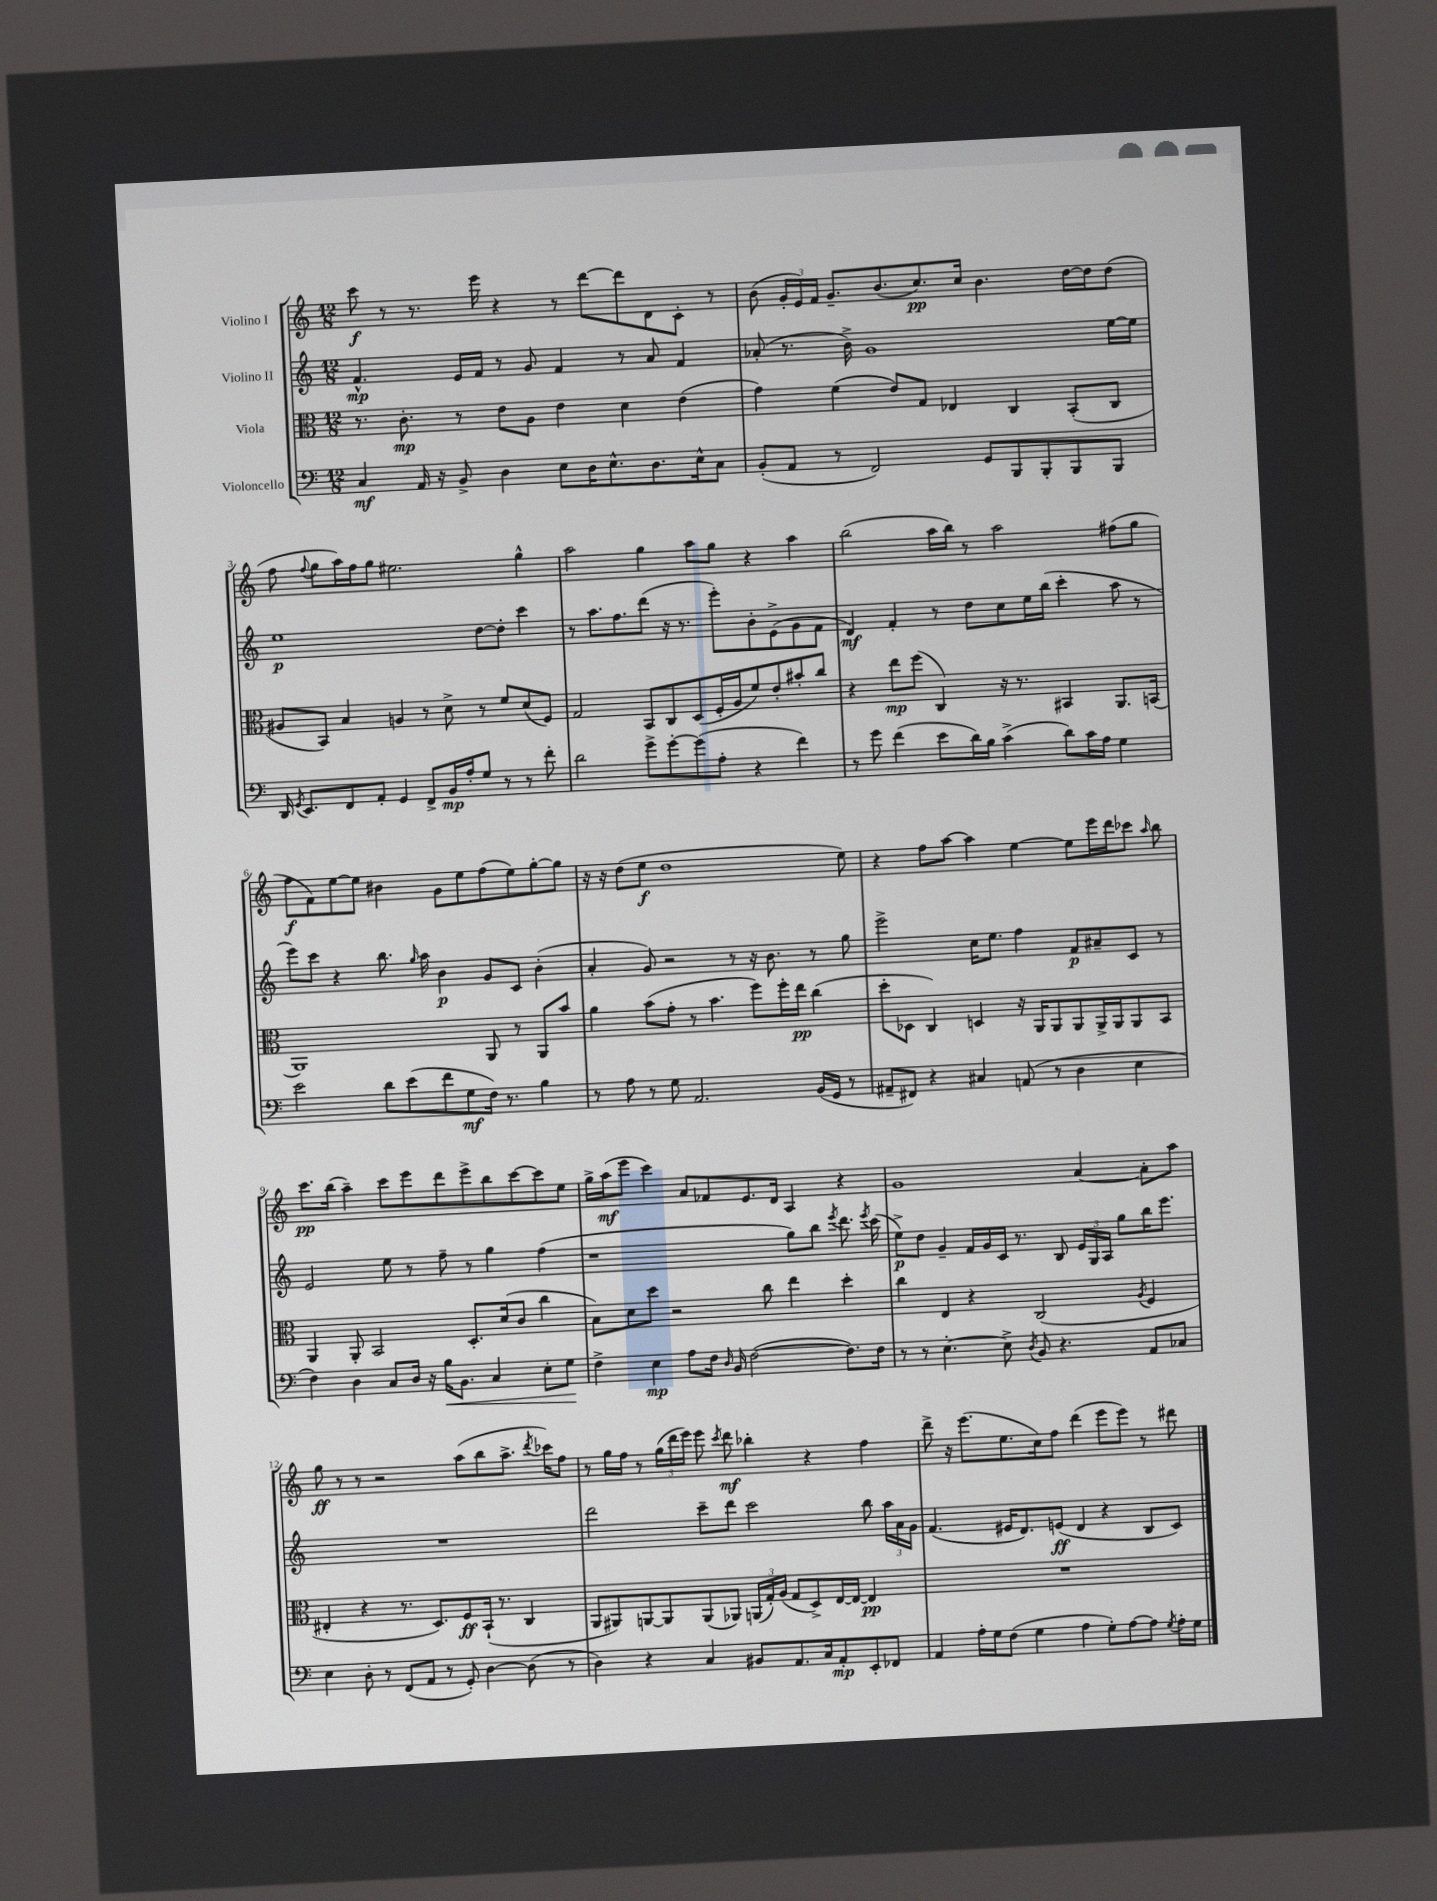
<<
\new StaffGroup <<
\new Staff = "s0" \with { instrumentName = "Violino I" } {
    \clef treble \key c \major \numericTimeSignature \time 12/8
    \autoBeamOff c'''8\f r8 r8. e'''16 r4 r8 d'''8[~ d'''8 d'8 c'8]-. r8 |
    b'8( \tuplet 3/2 { g'16[-. e'16) f'16] } g'8.[-- b'8.( c''8.\pp) c''16] b'4. d''16[~ d''16 d''8]( |
    f''8 \appoggiatura { f''8 } g''8[ a''16) f''16 g''8] eis''2. g''4-^ |
    a''2 g''4 a''8[ g''8] r4 a''4 |
    b''2( a''16[ b''16]) r8 a''2 fis''8[( g''8] |
    f''8[\f f'8) e''8~ e''8] bis'4 g'8[ e''8 f''8( e''8) g''8~-. g''8] |
    r16 r16 d''8[( e''8]\f d''1 e''8) |
    r4 f''8[ a''8]~ a''4 e''4~ e''8[ e'''16 d'''16 ces'''8] \grace { a''16 } b''8 |
    c'''8.[\pp b''16]( a''4--) c'''8[ e'''8 d'''8 e'''8-> b''8 c'''8~ c'''8 e''8] |
    g''16[-> a''16\mf( e'''8] c'''4) a'8[ fes'8 e'8. d'16] a4 r4 |
    g'1 a'4~ a'8[-. a''8] |
    g''8\ff r8 r8 r2 a''8[( b''8 a''8.]-> \acciaccatura { d'''8 } ces'''16[) f''8] |
    r8 g''16[ f''16] r8 \tuplet 3/2 { g''16[( d'''16 e'''16]) } e'''8 \acciaccatura { c'''8 } d'''8\mf bes''4-. r4 f''4 |
    d'''8-> r16 e'''8.[( e''8. c''16) f''8] d'''4( e'''8[ e'''8]) r8 dis'''8 \bar "|." |
}
\new Staff = "s1" \with { instrumentName = "Violino II" } {
    \clef treble \key c \major \numericTimeSignature \time 12/8
    \autoBeamOff f'4.-^\mp e'16[ f'16] r8 g'8 f'4 r8 a'8 f'4 |
    aes'8-.( r8. b'16->) g'1 e''16[~ e''16] |
    e''1\p d''8[~ d''8]-. c'''4 |
    r8 a''8.[ f''8. d'''8]( r16 r8. e'''8[-.) b'8-. e'8->( g'8 f'8] |
    d'4\mf) f'4-. r8 d''8[ c''8 e''16 b''16]( c'''4-. a''8 r8 |
    e'''8[) c'''8] r4 b''8. \grace { g''16 } a''16 b'4\p g'8[ c'8] b'4-.( |
    a'4-. g'8) r2 r8 r16 b'8. r8 g''8 |
    e'''2-> c''16[ e''8.] f''4 f'8[\p ais'8-- c'8] r8 |
    e'2 e''8 r8 f''8-- r8 g''4 f''4( |
    r1 g''8[) b''8] \acciaccatura { e'''8 } d'''8. \acciaccatura { e'''8 } c'''16( |
    e''8[->\p) d''8] g'4-- f'16[ g'16 c'16] r8. b8 \tuplet 3/2 { e'16[ g16 a16] } g''8[ b''16 e'''8.] |
    R1. |
    d'''2 c'''8[-- d'''8] c'''2 b''8 \tuplet 3/2 { a''16[ a'16 g'16] } |
    f'4.( eis'16[ d'8.) e'8]\ff( d'4 r4 b8[ c'8]) \bar "|." |
}
\new Staff = "s2" \with { instrumentName = "Viola" } {
    \clef alto \key c \major \numericTimeSignature \time 12/8
    \autoBeamOff r8. c'8.-.\mp r8 e'8[ a8] e'4 d'4 e'4( |
    g'4) f'4( e'8[) g8] ees4 c4 b,8[-.( c8] |
    ais8[ b,8]) b4 a4 r8 d'8-> r8 f'8[ d'8( f8]) |
    g2 b,8[ c8 d8( f16-. a16 f'8) e'8-. bis'8-. c''8] |
    r4 e''8[\mp f''8]( c4) r16 r8. bis,4 a,8.[ b,16]( |
    a,1) a,8 r8 a,8[ b'8] |
    a'4 b'8[( g'8]-. r8 b'4. f''8[) f''16-. e''16]\pp c''4( |
    d''8[-. des8] c4) d4 r16 a,16[ a,8 a,8 a,16-> a,16 a,8 b,8] |
    a,4 a,8-. b,2 d8.[-. d'16( c'8] c''4 |
    b8[) d'8 d''8] r2 c''8 e''4 d''4-. |
    c''4 e4 r4 c2( \acciaccatura { a8 } f4 |
    eis4-. r4 r8. d8.[) f8\ff b,16]-!( r8. c4 |
    a,8[ ais,8) a,8~ a,8 a,8( aes,8]) \tuplet 3/2 { a,16[( g16-.) a16]( } g8[ d8->) e16~ e16]~ e4\pp |
    R1. \bar "|." |
}
\new Staff = "s3" \with { instrumentName = "Violoncello" } {
    \clef bass \key c \major \numericTimeSignature \time 12/8
    \autoBeamOff c4\mf a,16 r16 b,8-> d4 e8[ d16 e8.-^ d8. e16-^ c8] |
    b,8[-.( a,8] r8 f,2) g,8[ b,,8 b,,8-. b,,8 b,,8] |
    d,16 \acciaccatura { g,8 } e,8.[ f,8 a,8]-. g,4 f,8[-> b,16\mp a16-. g8] r8 r8 f'8-. |
    d'2 g'8[-> g'8~-. g'8( a8]-. r4 f'4) |
    r8 g'8 f'4( e'8[ d'16) b16] c'4->( d'8[) c'16 a16] g4 |
    e'2 d'8[ e'8( f'8 g8\mf f16]) r8. b4 |
    r8 a8 r8 g8 a,2. b,16[( g,16] r8 |
    ais,8[-- fis,8]) r4 cis4 a,8( r8 d4 e4 |
    f4) d4 c8[ d16] r16 b16[\< b,8.] c4 e8[-. g8]\! |
    f4-> e4\mp a8[ f16] \grace { d16 } b,16 f2~( f8.[) f16] |
    r8 r8 e4.~-. e8-> \acciaccatura { d8 } b,8 r4. a,8[ ces8] |
    e4 d8-. r8 f,8[( a,8] r8 g,8-.) d4~ d8( r8 |
    d4) r4 c4 bis,8[ a,8. c16 a,8-.\mp e,8-. fes,8] |
    a,4 a16[-. g16 f8]( g4 a4 g8[-.) a8~ a8] \acciaccatura { g8 } a16[-. g16] \bar "|." |
}
>>
>>
